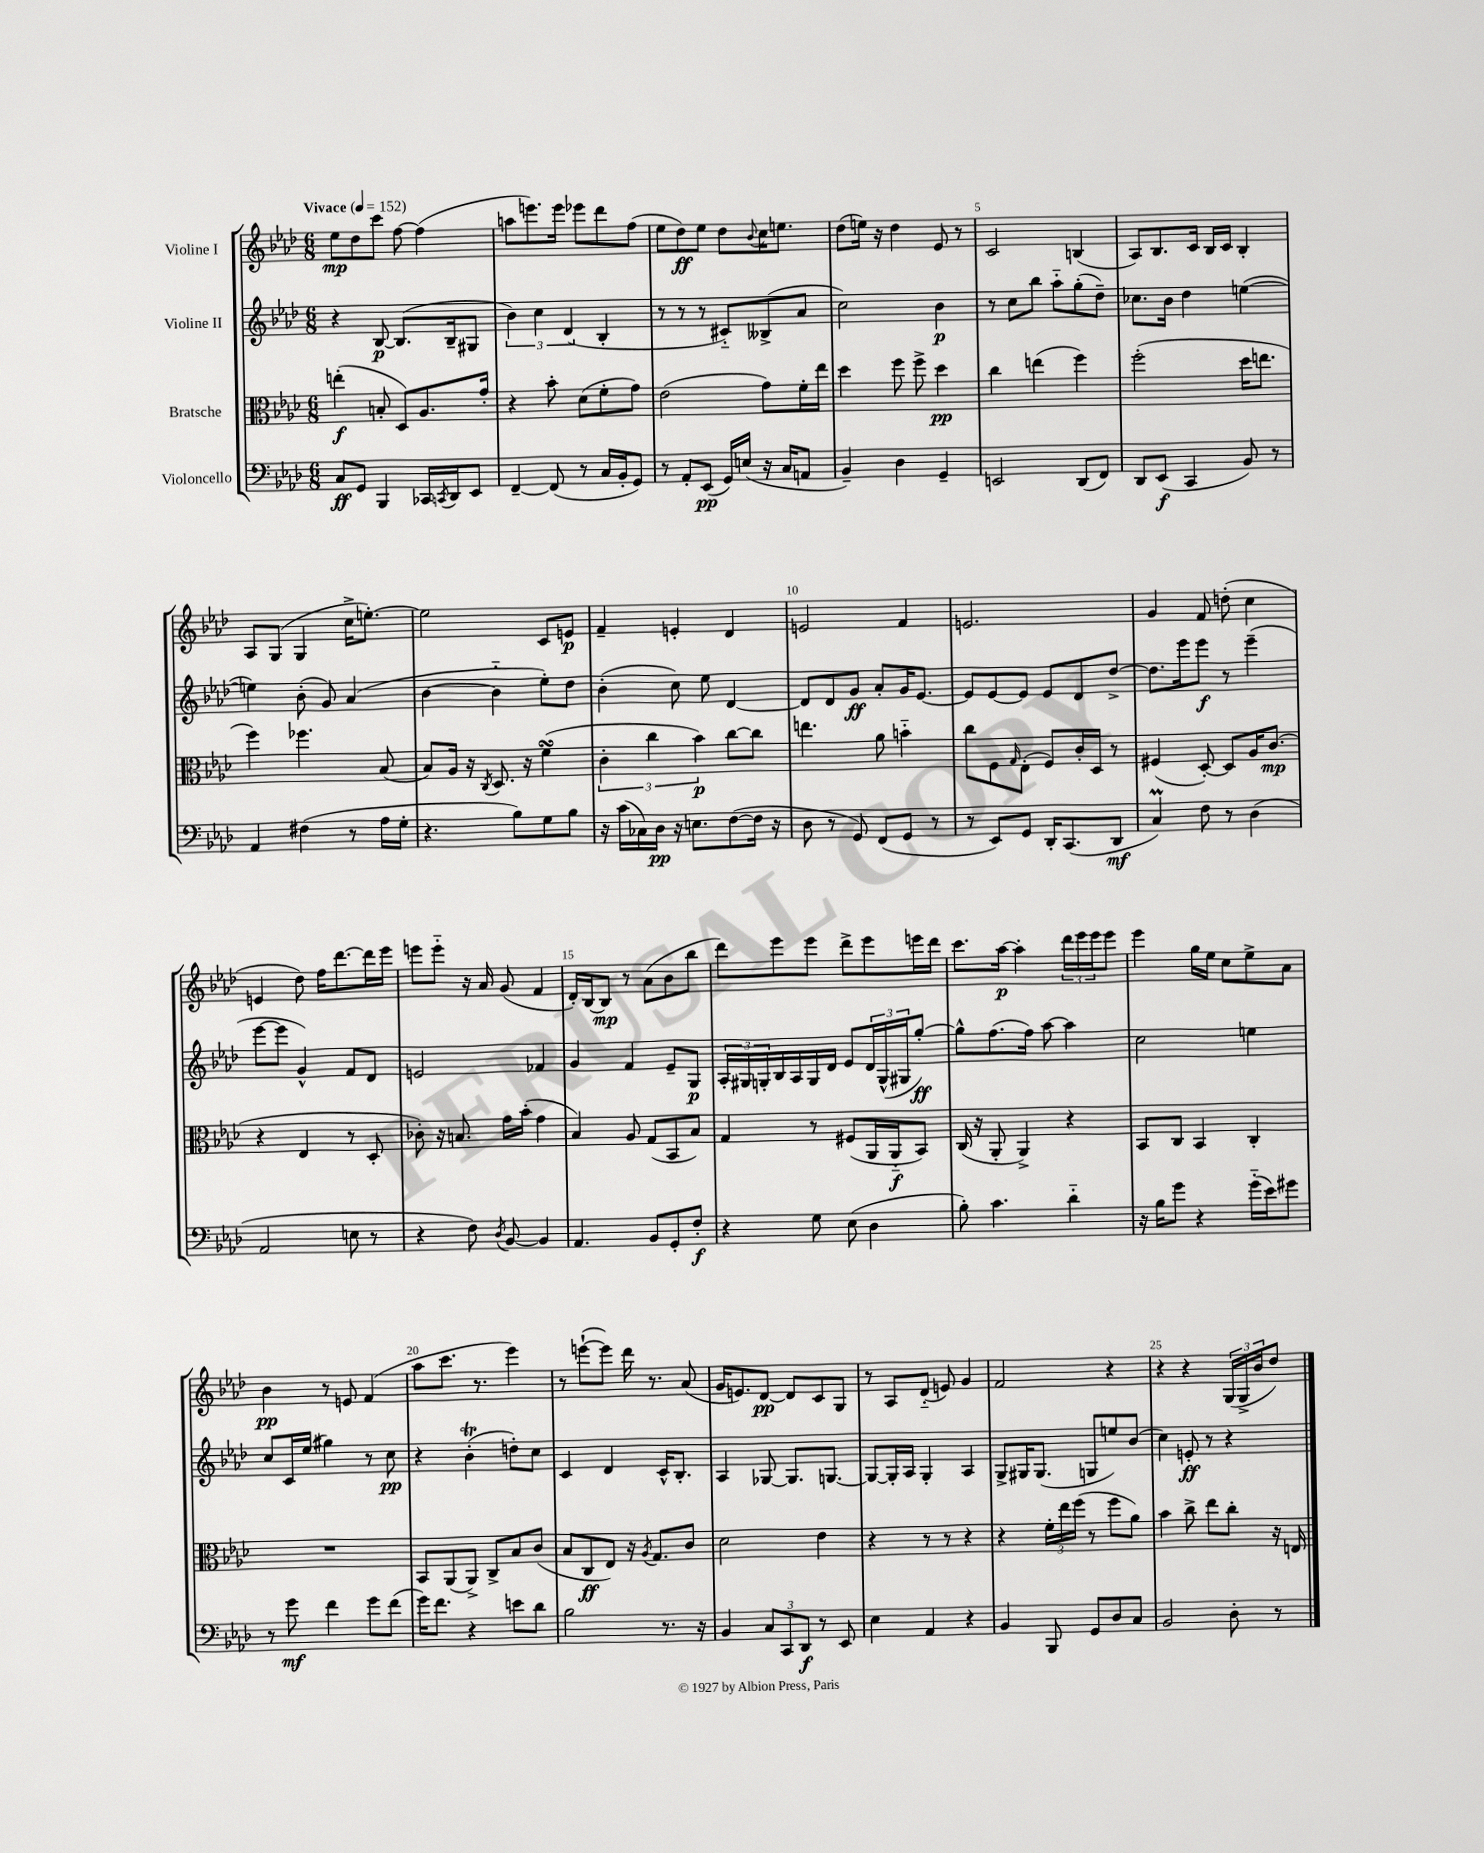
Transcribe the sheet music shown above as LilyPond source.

<<
\new StaffGroup <<
\new Staff = "s0" \with { instrumentName = "Violine I" } {
    \clef treble \key aes \major \numericTimeSignature \time 6/8 \tempo "Vivace" 4 = 152
    ees''8\mp des''8 c'''8 f''8~ f''4( |
    a''8 e'''8.) e'''16 ees'''8 des'''8 f''8( |
    ees''8 des''8\ff) ees''8 des''8 \appoggiatura { bes'8 } c''16 e''8. |
    des''8( e''16) r16 des''4 ees'8 r8 |
    c'2 b4( |
    aes8) bes8. c'16 bes16 c'16 bes4-. |
    aes8 g8( g4 c''16-> e''8.~-.) |
    e''2 c'8 e'8\p |
    f'4-- e'4-. des'4 |
    e'2 f'4 |
    e'2. |
    g'4 f'8 d''8-.( c''4 |
    e'4 des''8) f''16 des'''8.~ des'''16 ees'''16 |
    e'''8 e'''8-_ r16 aes'16 g'8( f'4 |
    des'16-.) bes16~ bes8\mp r8 aes'8( bes'8 bes''8 |
    des'''8) ees'''8 ees'''8 des'''8-> ees'''8 e'''16 des'''16 |
    c'''8. aes''16~\p aes''4-. \tuplet 3/2 { des'''16 ees'''16 ees'''16 } ees'''8 |
    ees'''4 g''16 ees''16 c''8 ees''8-> aes'8 |
    bes'4\pp r8 e'8 f'4( |
    aes''8 c'''8. r8. ees'''4) |
    r8 e'''8~-!( e'''8) des'''16 r8. aes'8( |
    g'16 e'8.) des'8~\pp des'8 c'8 g8 |
    r8 aes8 des'8-_( e'8) g'4 |
    f'2 r4 |
    r4 r4 \tuplet 3/2 { g16( g16-> bes'16 } des''8) \bar "|." |
}
\new Staff = "s1" \with { instrumentName = "Violine II" } {
    \clef treble \key aes \major \numericTimeSignature \time 6/8
    r4 bes8~\p bes8.( bes16-- gis8 |
    \tuplet 3/2 { bes'4) c''4 des'4( } bes4-. |
    r8 r8 r8 cis'8-_) beses8->( aes'8 |
    c''2) bes'4\p |
    r8 c''8 bes''8 aes''8-_ g''8-.( des''8--) |
    ces''8. bes'16 des''4 e''4~( |
    e''4) bes'8-.( g'8) aes'4( |
    bes'4~ bes'4-_ ees''8-.) des''8 |
    bes'4-.( c''8) ees''8 des'4~ |
    des'8 des'8 g'8\ff aes'8-. g'16 ees'8.~ |
    ees'8 ees'8~ ees'8 ees'8 des'8 des''8~-> |
    des''8. ees'''16 ees'''8\f r8 ees'''4--( |
    ees'''8~ ees'''8 g'4-^) f'8 des'8 |
    e'2 fes'4 |
    g'4 f'4 ees'8-- g8\p |
    \tuplet 3/2 { aes16-. gis16 g16-. } bes16 aes16 g16 des'16 ees'8 \tuplet 3/2 { des'16 g16-^( gis16 } g''8~-.\ff) |
    g''8-^ f''8.( f''16) aes''8~ aes''4 |
    c''2 e''4 |
    c''8 c'16 ees''16( gis''4) r8 c''8\pp |
    r4 bes'4-.\trill( d''8-.) c''8 |
    c'4 des'4 c'16-^ bes8.-. |
    aes4 ges8~ ges8. g8.~ |
    g8~ g16-. aes16 g4-. aes4 |
    g8-> gis16 gis8.( g8 e''8) bes'8( |
    c''4) e'8-.\ff r8 r4 \bar "|." |
}
\new Staff = "s2" \with { instrumentName = "Bratsche" } {
    \clef alto \key aes \major \numericTimeSignature \time 6/8
    e''4-.\f( b8-. des8) aes8. g'16-. |
    r4 bes'8-. des'8( f'8-. g'8) |
    ees'2( g'8) f'16-. ees''16 |
    des''4 f''8 f''8-> des''4\pp |
    c''4 e''4( f''4) |
    f''2-.( des''16 e''8. |
    f''4) fes''4. bes8( |
    bes8) aes16 r16 \acciaccatura { c8 } des8. r16 f'4\turn( |
    \tuplet 3/2 { c'4-. c''4 bes'4\p) } c''8~ c''8 |
    e''4. aes'8 b'4-_ |
    c''8 f8 \grace { g16 } ees8-.( f8) c'16-. des16 r8 |
    fis4( des8~-.) des8 aes16 c'8.\mp( |
    r4 ees4 r8 des8-. |
    ces'8-.) r16 b8. g'16 bes'16-.( g'4 |
    bes4) aes8 g8( bes,8 bes8) |
    g4 r8 fis8( aes,16 aes,16-_\f bes,8) |
    c16( r16 aes,8-. aes,4->) r4 |
    bes,8 c8 bes,4 c4-. |
    R2. |
    bes,8 aes,8( aes,8->) c8-> bes8 c'8( |
    bes8 c8\ff ees8) r16 \acciaccatura { aes8 } g8. c'8 |
    des'2 ees'4 |
    r4 r8 r8 r4 |
    r4 \tuplet 3/2 { f'16-. ees''16 f''16( } r8 f''8 aes'8) |
    bes'4 c''8-> ees''8 c''8-. r16 e16 \bar "|." |
}
\new Staff = "s3" \with { instrumentName = "Violoncello" } {
    \clef bass \key aes \major \numericTimeSignature \time 6/8
    c8\ff g,8 bes,,4 ces,16 \acciaccatura { c,8 } des,16 ees,8 |
    f,4~-- f,8( r8 c16 bes,16-. g,8) |
    r8 aes,8-. ees,8\pp( g,16) e16( r16 c16 a,8 |
    bes,4--) des4 g,4-- |
    e,2 des,8( f,8) |
    des,8 ees,8\f( c,4 bes,8) r8 |
    aes,4 fis4( r8 aes16 g16-. |
    r4. bes8) g8 bes8 |
    r16 c'16( ces16) des16\pp r16 e8. f8~( f16 r16 |
    des8 r8 g,8) f,8( g,8 r8 |
    r8 ees,8) g,8 des,16-. c,8.( des,8\mf |
    c4\prall) f8 r8 des4( |
    aes,2 e8 r8 |
    r4 f8) \acciaccatura { des8 } bes,8~ bes,4 |
    aes,4. bes,8 g,8-. f8-.\f |
    r4 g8 ees8( des4 |
    bes8-.) c'4. des'4-_ |
    r16 bes16 g'8 r4 g'16-_( ees'16) gis'8 |
    r8 g'8\mf f'4 g'8 f'8( |
    g'16) f'8. r4 e'8 des'8 |
    bes2 r8. r16 |
    bes,4 \tuplet 3/2 { c8 c,8 des,8\f } r8 ees,8 |
    ees4 aes,4 r4 |
    bes,4 bes,,8 g,8 des8 c8 |
    bes,2 des8-. r8 \bar "|." |
}
>>
>>
\layout { \context { \Score \override BarNumber.break-visibility = ##(#f #t #t) barNumberVisibility = #(every-nth-bar-number-visible 5) } }
